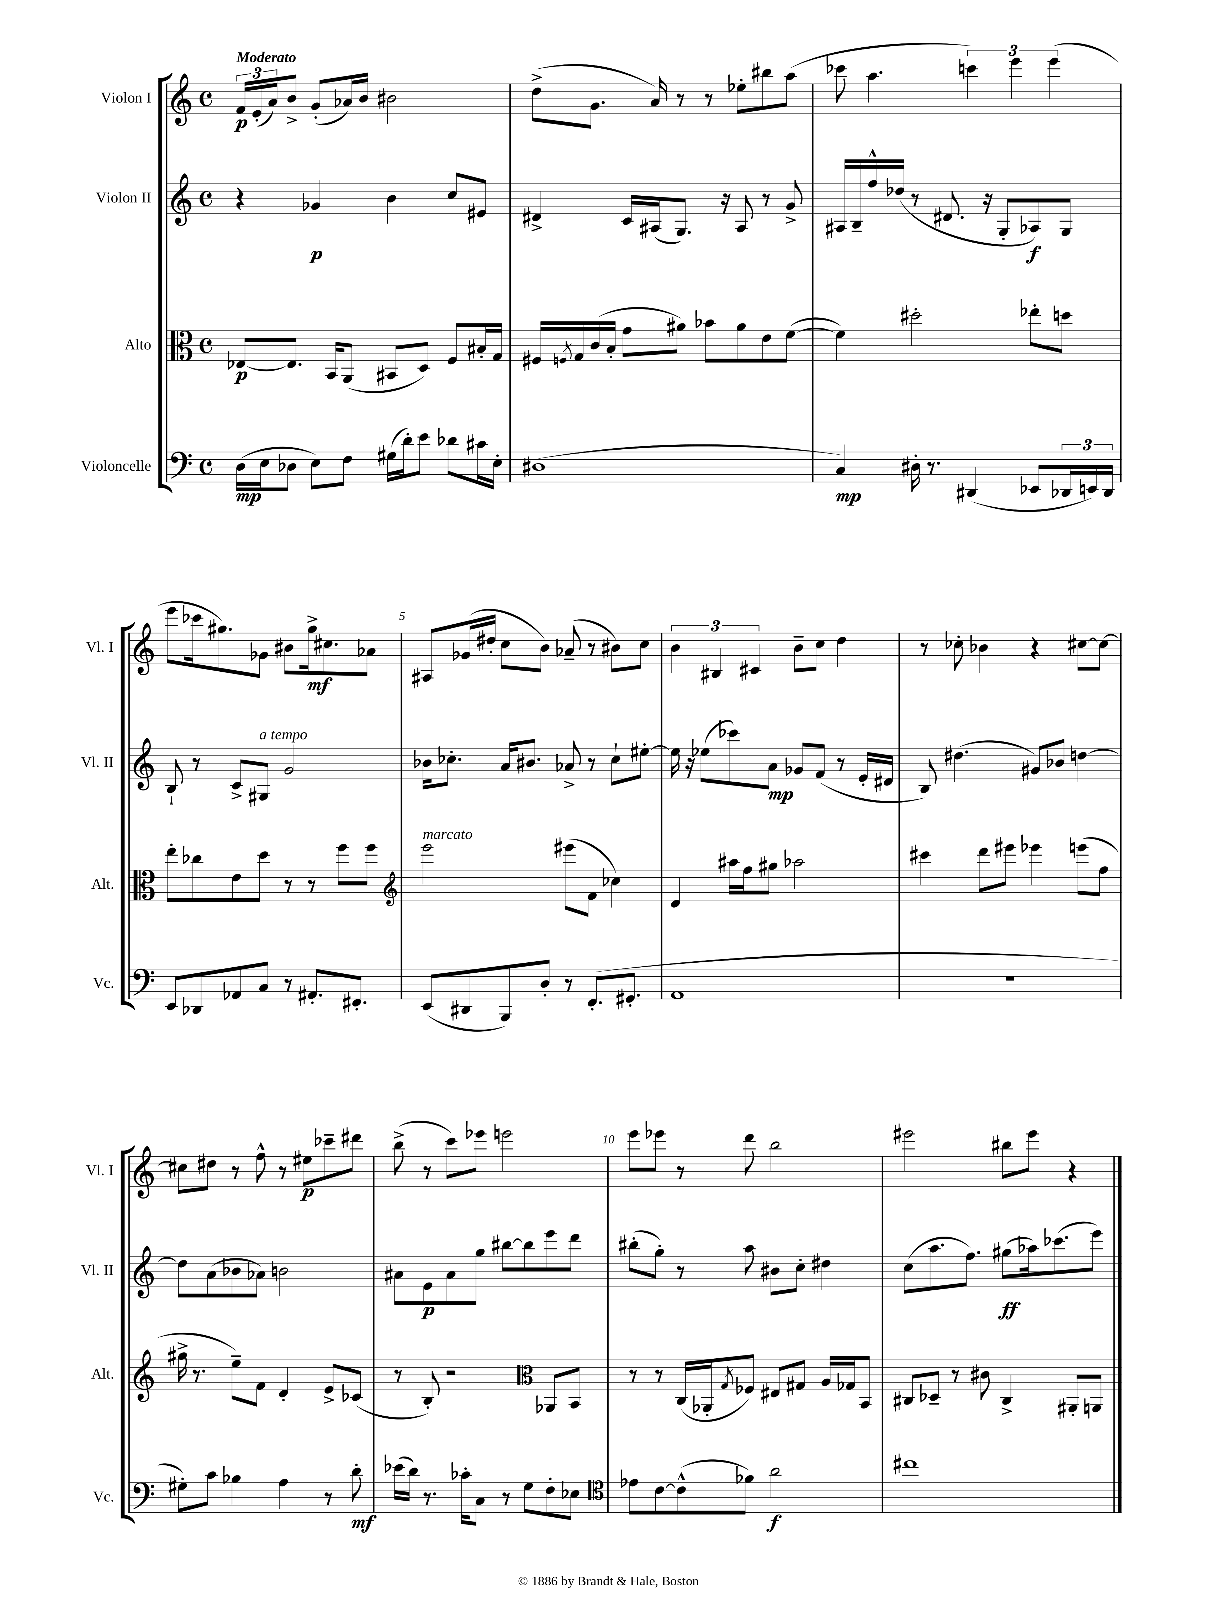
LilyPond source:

<<
\new StaffGroup <<
\new Staff = "s0" \with { instrumentName = "Violon I" shortInstrumentName = "Vl. I" } {
    \clef treble \key c \major \defaultTimeSignature \time 4/4 \tempo "Moderato"
    \tuplet 3/2 { f'16\p e'16-.( a'16) } b'8-> g'8-.( aes'16) b'16 bis'2 |
    d''8->( g'8. a'16) r8 r8 ees''8-. bis''8 a''8( |
    ces'''8 a''4. \tuplet 3/2 { c'''4) e'''4 e'''4( } |
    e'''8 ces'''16 gis''8.) ges'8 bis'8 gis''16->\mf cis''8. aes'8 |
    ais8 ges'16( dis''16-. c''8 b'8) aes'8--( r8 bis'8) c''8 |
    \tuplet 3/2 { b'4 bis4 cis'4 } b'8-- c''8 d''4 |
    r8 ces''8-. bes'4 r4 cis''8~ cis''8~ |
    cis''8 dis''8 r8 f''8-^ r8 eis''8\p ces'''8-- dis'''8 |
    b''8->( r8 c'''8) ees'''8 e'''2 |
    e'''8 ees'''8 r8 d'''8 b''2 |
    eis'''2 bis''8 eis'''8 r4 \bar "|." |
}
\new Staff = "s1" \with { instrumentName = "Violon II" shortInstrumentName = "Vl. II" } {
    \clef treble \key c \major \defaultTimeSignature \time 4/4
    r4 ges'4\p b'4 c''8 eis'8 |
    dis'4-> c'16 ais16( g8.) r16 ais8 r8 g'8-> |
    ais16 b16-- f''16-^ des''16( r8 dis'8. r16 g8-. aes8\f) g8 |
    b8-! r8 c'8-> gis8^\markup { \italic "a tempo" } g'2 |
    bes'16 ces''8.-. a'16 bis'8. aes'8-> r8 ces''8-! eis''8~-. |
    eis''16 r16 ees''8( ces'''8) a'8\mp ges'8 f'8( r8 e'16-. dis'16 |
    b8) dis''4.( gis'8) bes'8 d''4~ |
    d''8 a'8( bes'8 aes'8) b'2 |
    ais'8 e'8\p ais'8 g''8 bis''8~ bis''8 e'''8 d'''8 |
    bis''8-.( g''8-.) r8 a''8 bis'8 c''8-. dis''4 |
    c''8( a''8. f''8.) gis''8\ff( aes''16) ces'''8.( e'''8) \bar "|." |
}
\new Staff = "s2" \with { instrumentName = "Alto" shortInstrumentName = "Alt." } {
    \clef alto \key c \major \defaultTimeSignature \time 4/4
    ees8~\p ees8. b,16 a,8( bis,8 d8) f8 bis16-. g16 |
    fis16 \acciaccatura { f8 } g16 c'16( b16-. g'8 ais'8) bes'8 ais'8 e'8 f'8~( |
    f'4) dis''2-. ees''8-. d''8 |
    e''8-. ces''8 e'8 d''8 r8 r8 f''8 f''8 |
    \clef treble e'''2^\markup { \italic "marcato" } eis'''8( f'8 ces''4) |
    d'4 ais''16 f''16 gis''8 aes''2 |
    cis'''4 d'''8 eis'''8 ees'''4 e'''8( f''8 |
    gis''16-> r8. e''8--) f'8 d'4-. e'8-> ces'8( |
    r8 b8-.) r2 \clef alto aes,8 b,8 |
    r8 r8 c16( aes,16-. \acciaccatura { g8 } fes8) eis8 gis8 a16 ges16 b,8 |
    cis8 des8-- r8 cis'8 cis4-> ais,8-. a,8 \bar "|." |
}
\new Staff = "s3" \with { instrumentName = "Violoncelle" shortInstrumentName = "Vc." } {
    \clef bass \key c \major \defaultTimeSignature \time 4/4
    d16\mp( e16 des8 e8) f8 gis16( d'16-.) e'8 des'8 cis'16 e16-. |
    dis1( |
    c4\mp) dis16-. r8. dis,4( ees,8 \tuplet 3/2 { des,16 e,16) des,16 } |
    e,8 des,8 aes,8 c8 r8 ais,8.-. fis,8.-. |
    e,8( dis,8 b,,8) d8-. r8 f,8.-.( gis,8.-. |
    a,1 |
    R1 |
    gis8-.) c'8 bes4 a4 r8 d'8-.\mf |
    ees'16( d'16) r8. ces'16-. c8 r8 g8 f8-. ees8 |
    \clef tenor ees'8 c'8~ c'8-^( fes'8) a'2\f |
    cis''1 \bar "|." |
}
>>
>>
\layout { \context { \Score \override BarNumber.break-visibility = ##(#f #t #t) barNumberVisibility = #(every-nth-bar-number-visible 5) } }
